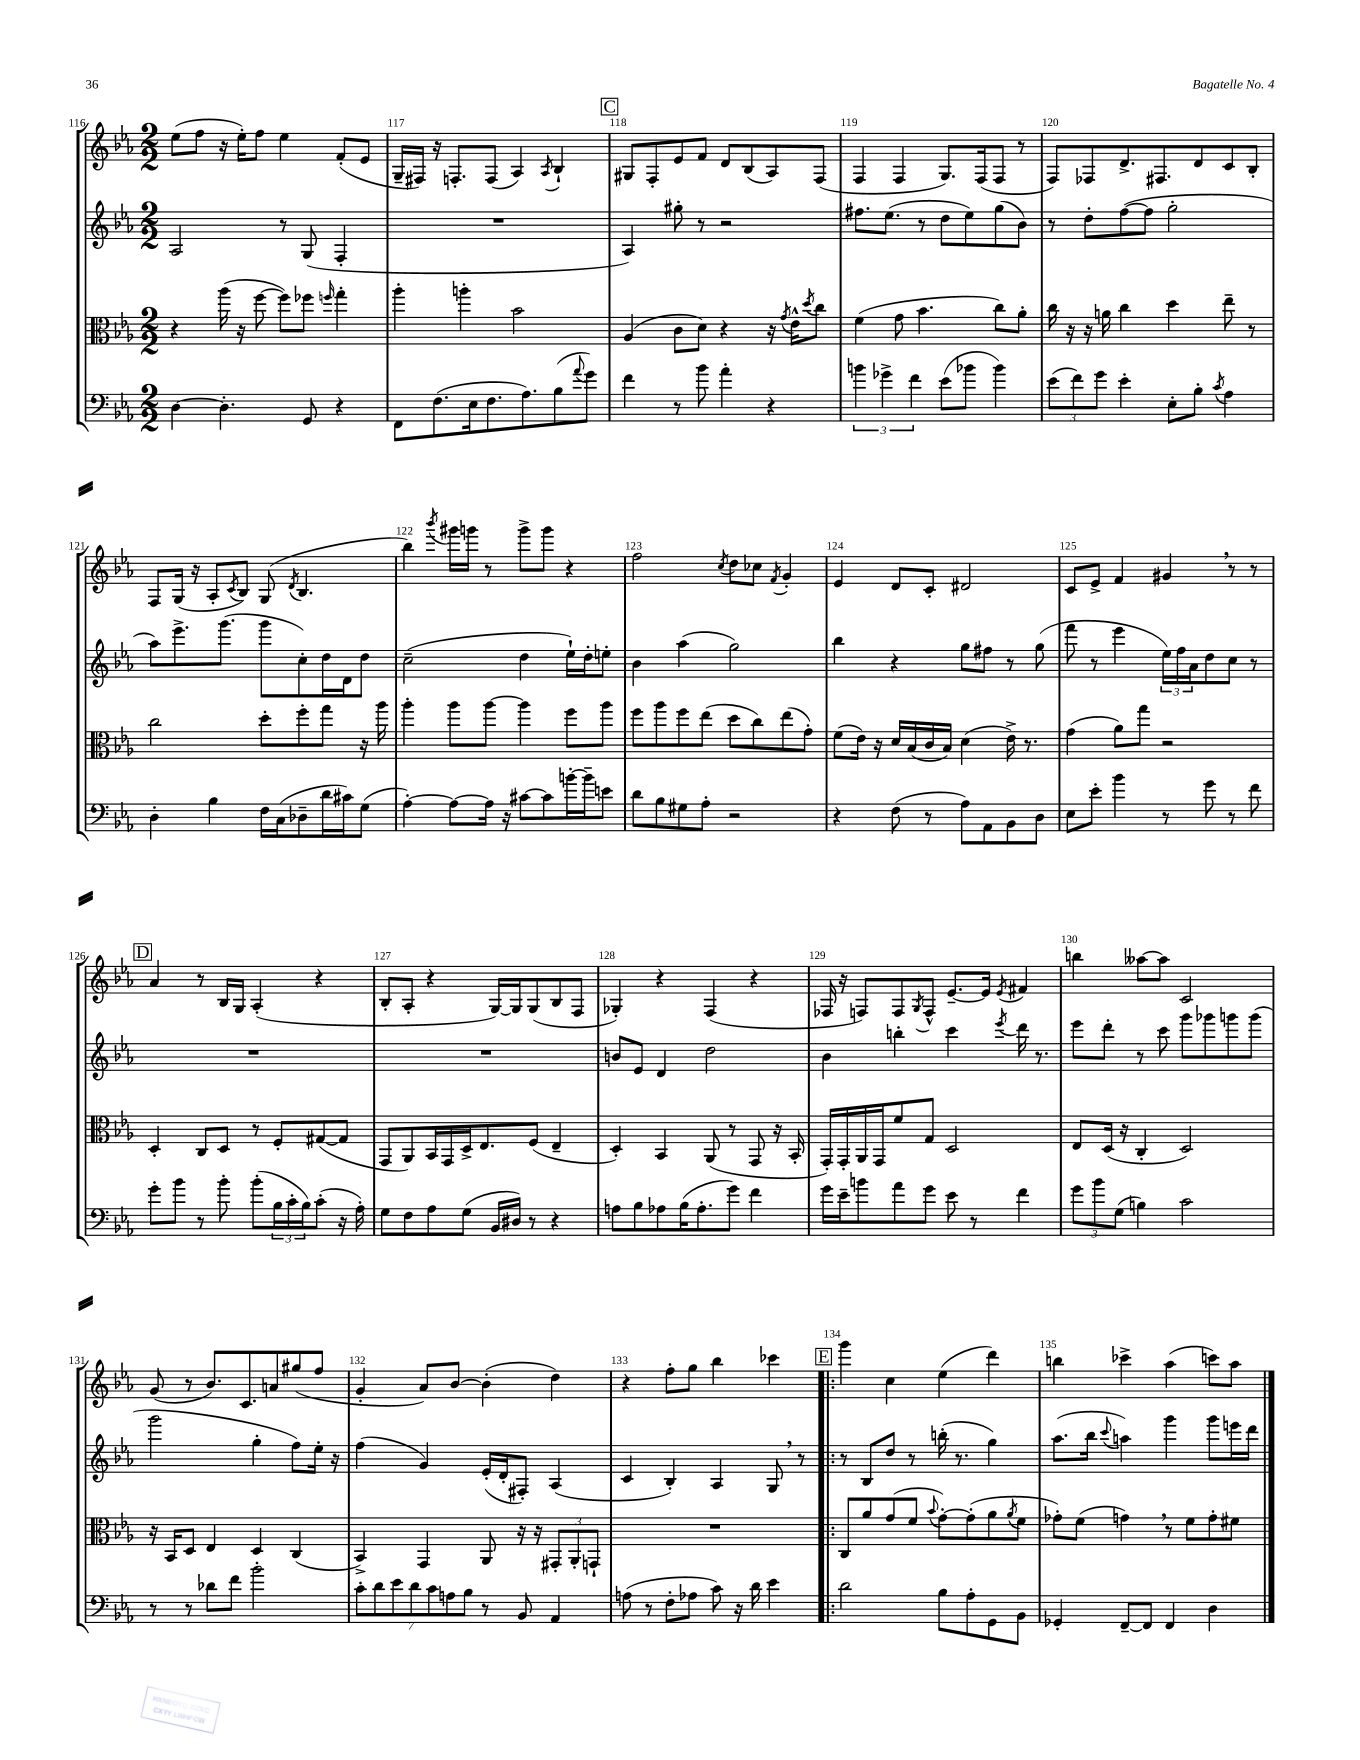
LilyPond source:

<<
\new StaffGroup <<
\new Staff = "s0" {
    \clef treble \key ees \major \numericTimeSignature \time 2/2
    ees''8( f''8 r16 ees''16-.) f''8 ees''4 f'8-.( ees'8 |
    g16-- fis16) r16 f8.-. f8( aes4) \acciaccatura { aes8 } bes4-! |
    \mark \markup { \box "C" } gis8 f8-. ees'8 f'8 d'8 bes8( aes8) f8( |
    f4 f4 g8.) f16( f8 r8 |
    f8) fes8 d'8.-> fis8. d'8 c'8 bes8-. |
    f8 g16( r16 aes8-. \acciaccatura { c'8 } bes8) g8( \acciaccatura { d'8 } bes4. |
    bes''4) \acciaccatura { bes'''8 } gis'''16 g'''16 r8 g'''8-> g'''8 r4 |
    f''2 \acciaccatura { c''8 } d''8 ces''8 \acciaccatura { f'8 } g'4-. |
    ees'4 d'8 c'8-. dis'2 |
    c'8 ees'8-> f'4 gis'4 \breathe r8 r8 |
    \mark \markup { \box "D" } aes'4 r8 bes16 g16 aes4-.( r4 |
    bes8-. aes8-. r4 g16~) g16 g8( bes8 f8 |
    ges4-.) r4 f4( r4 |
    fes16 r16 f8) f8 \acciaccatura { g8 } f8-^ ees'8.~-- ees'16 \acciaccatura { ees'8 } fis'4 |
    b''4 aeses''8~ aeses''8 c'2 |
    g'8( r8 bes'8.) c'8. a'8 gis''8( f''8 |
    g'4-. aes'8) bes'8~ bes'4-.( d''4) |
    r4 f''8-. g''8 bes''4 ces'''4 |
    \mark \markup { \box "E" } \bar ".|:" g'''4 c''4 ees''4( d'''4) |
    b''4 ces'''4-> aes''4( c'''8) aes''8 \bar "|." |
}
\new Staff = "s1" {
    \clef treble \key ees \major \numericTimeSignature \time 2/2
    aes2 r8 g8( f4-. |
    R1 |
    \mark \markup { \box "C" } aes4) gis''8-. r8 r2 |
    fis''8. ees''8.( r8 d''8 ees''8) g''8( bes'8) |
    r8 d''8-. f''8~( f''8 g''2-. |
    aes''8) ees'''8.-> g'''8.( g'''8 c''8-.) d''16 d'16 d''8 |
    c''2--( d''4 ees''16-!) d''16-. e''8-. |
    bes'4 aes''4( g''2) |
    bes''4 r4 g''8 fis''8 r8 g''8( |
    f'''8 r8 ees'''4 \tuplet 3/2 { ees''16) f''16 aes'16 } d''8 c''8 r8 |
    \mark \markup { \box "D" } R1 |
    R1 |
    b'8 ees'8 d'4 d''2 |
    bes'4 b''4-. c'''4 \acciaccatura { ees'''8 } d'''16 r8. |
    ees'''8 d'''8-. r8 c'''8 g'''8 ges'''8 g'''8 g'''8( |
    g'''2 g''4-. f''8) ees''16-. r16 |
    f''4( g'4) ees'16-.( d'16-. fis8-.) aes4( |
    c'4 bes4-.) aes4 g8 \breathe r8 |
    \mark \markup { \box "E" } \bar ".|:" r8 bes8 d''8 r8 b''16-.( r8. g''4) |
    aes''8.( bes''16 \appoggiatura { c'''8 } a''4) g'''4 g'''8 e'''16 d'''16 \bar "|." |
}
\new Staff = "s2" {
    \clef alto \key ees \major \numericTimeSignature \time 2/2
    r4 aes''16( r16 f''8~ f''8) fes''8 \grace { f''16 } g''4-. |
    aes''4-. a''4-. bes'2 |
    \mark \markup { \box "C" } aes4( c'8 d'8) r4 r16 \acciaccatura { g'8 } ees'16-^ \acciaccatura { d''8 } c''8 |
    f'4( g'8 bes'4. c''8) aes'8-. |
    c''16 r16 r16 a'16 c''4 d''4 ees''8-- r8 |
    c''2 d''8-. f''8-. g''8 r16 aes''16 |
    aes''4-. aes''8 aes''8~ aes''4 f''8 aes''8 |
    f''8 aes''8 f''8 ees''8( d''8 c''8) ees''8( g'8-.) |
    f'8( ees'16) r16 d'16 bes16( c'16 bes16) d'4( ees'16->) r8. |
    g'4( aes'8) g''8 r2 |
    \mark \markup { \box "D" } d4-. c8 d8 r8 f8-. gis8~( gis8 |
    g,8 aes,8) bes,16 g,16 d16-> ees8. f8( ees4-- |
    d4-.) bes,4 aes,8( r8 g,8 r16 bes,16-. |
    g,16-.) g,16-. aes,16 g,16 f'8 g8 d2 |
    ees8 d16( r16 c4-. d2) |
    r16 bes,16 d8 ees4 d4 c4( |
    bes,4->) g,4 aes,8 r16 r16 \tuplet 3/2 { gis,8-. aes,8-. g,8-! } |
    R1 |
    \mark \markup { \box "E" } \bar ".|:" c8 aes'8 g'8( f'8 \appoggiatura { bes'8 } g'8~-.) g'8-.( aes'8 \acciaccatura { aes'8 } f'8 |
    ges'8-.) f'8( g'4) \breathe r8 f'8 g'8-. fis'8 \bar "|." |
}
\new Staff = "s3" {
    \clef bass \key ees \major \numericTimeSignature \time 2/2
    d4~ d4.-. g,8 r4 |
    f,8 f8.( ees16 f8. aes8.) bes8( \appoggiatura { aes'8 } g'8) |
    \mark \markup { \box "C" } f'4 r8 bes'8 aes'4-. r4 |
    \tuplet 3/2 { b'4 ges'4-> f'4 } ees'8( bes'8 bes'4) |
    \tuplet 3/2 { ees'8( f'8) g'8 } ees'4-. ees8-. bes8-. \acciaccatura { c'8 } aes4 |
    d4-. bes4 f16 c16( des8-- d'16 cis'16) g8( |
    aes4~-.) aes8~ aes16 r16 cis'8~ cis'8 b'16~-. b'16-- e'8 |
    d'8 bes8 gis8 aes8-. r2 |
    r4 f8( r8 aes8) aes,8 bes,8 d8 |
    ees8 ees'8-. bes'4 r8 g'8 r8 f'8 |
    \mark \markup { \box "D" } g'8-. bes'8 r8 bes'8-. bes'8-.( \tuplet 3/2 { bes16 c'16-. bes16) } c'8-.( r16 aes16-.) |
    g8 f8 aes8 g8( bes,16 dis16) r8 r4 |
    a8 bes8 aes8 bes16( aes8.-. g'8) f'4 |
    g'16 ees'16-- b'8 aes'8 g'8 ees'8 r8 f'4 |
    \tuplet 3/2 { g'8 bes'8 g8( } b4) c'2 |
    r8 r8 des'8 f'8 bes'2-. |
    \tuplet 7/4 { c'8-. d'8 ees'8 d'8 c'8 a8 bes8 } r8 bes,8 aes,4 |
    a8( r8 f8-. aes8 c'8) r16 d'16 ees'4 |
    \mark \markup { \box "E" } \bar ".|:" d'2 bes8 aes8-. g,8 bes,8 |
    ges,4-. f,8~-- f,8 f,4 d4 \bar "|." |
}
>>
>>
\layout { \context { \Score currentBarNumber = #116 \override BarNumber.break-visibility = ##(#f #t #t) barNumberVisibility = #all-bar-numbers-visible } }
